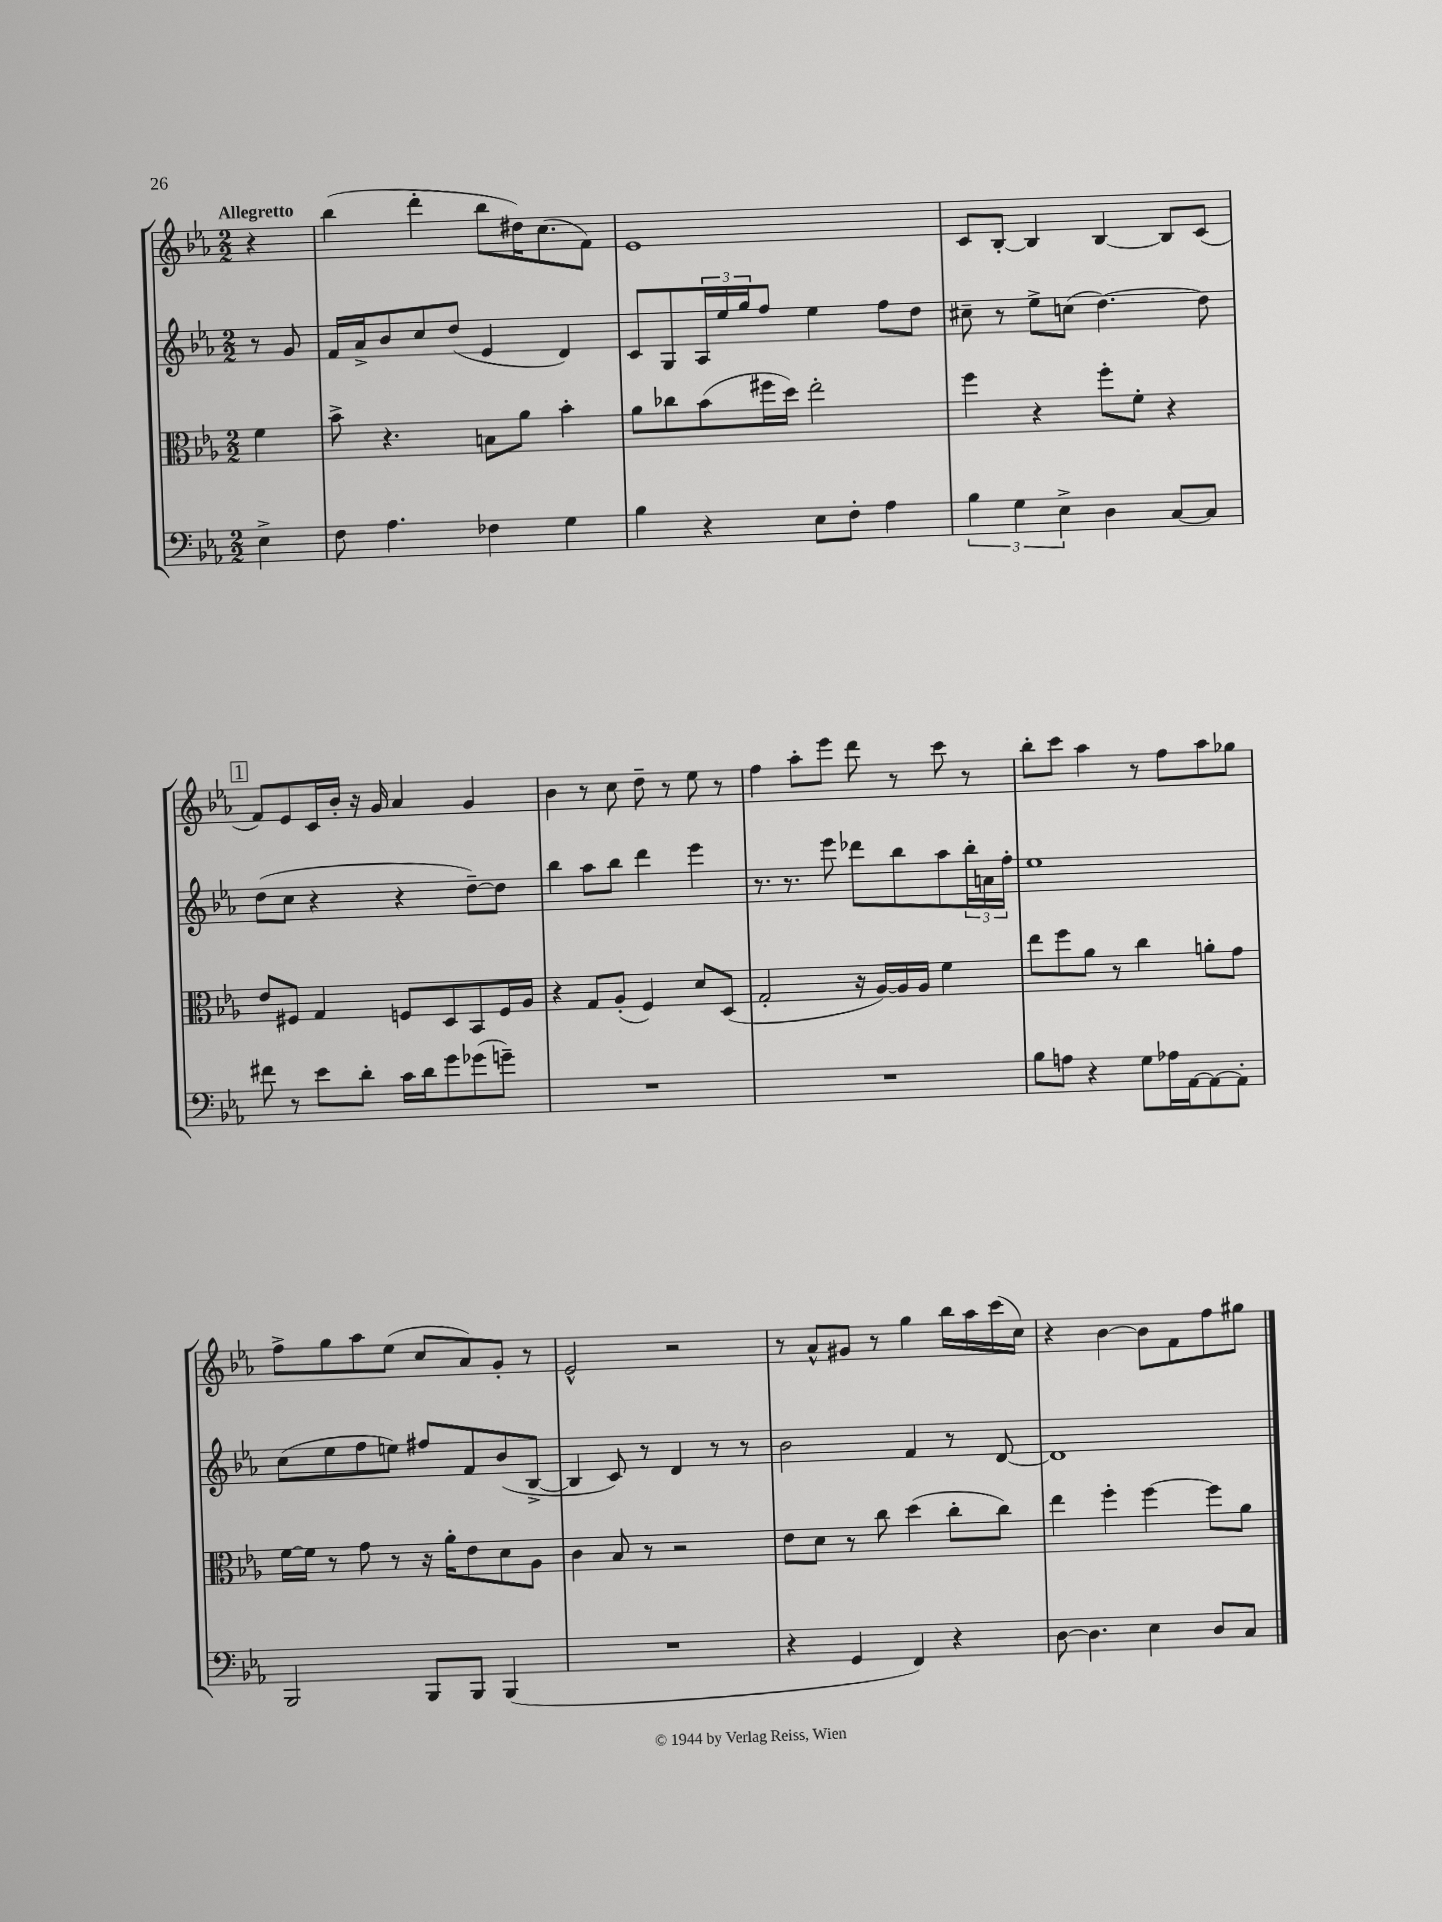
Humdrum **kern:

**kern	**kern	**kern	**kern
*staff4	*staff3	*staff2	*staff1
*clefF4	*clefC3	*clefG2	*clefG2
*k[b-e-a-]	*k[b-e-a-]	*k[b-e-a-]	*k[b-e-a-]
*M2/2	*M2/2	*M2/2	*M2/2
4E-^\	4f\	8r	4r
.	.	8g/	.
=	=	=	=
8F\	8b-^\	16f/LL	(4bb-\
.	.	16a-^/J	.
4.A-\	4.r	8b-/	.
.	.	8cc/	4ddd'\
.	.	(8dd/J	.
4F-\	8B\L	4e-/	8bb-\L
.	8a-\J	.	16dd#\K)
.	.	.	(8.cc\
4G\	4b-'\	4d/)	.
.	.	.	8f\J)
=	=	=	=
4B-\	8a-\L	8c/L	1e-
.	8cc-\	8G/	.
4r	(8b-\	24A-/L	.
.	.	24ee-/	.
.	.	24gg/J	.
.	16ff#\L	8ff/J	.
.	16dd\JJ)	.	.
8E-\L	2ee-'\	4ee-\	.
8F'\J	.	.	.
4A-\	.	8ff\L	.
.	.	8dd\J	.
=	=	=	=
6B-\	4ff\	8cc#~\	8c/L
.	.	8r	[8B-'/J
6G\	.	.	.
.	4r	8ee-^\L	4B-/]
6E-^\	.	.	.
.	.	(8cc\J	.
4D\	8ff'\L	[4.dd\)	[4B-/
.	8f'\J	.	.
[8C/L	4r	.	8B-/]L
8C/]J	.	8dd\]	(8c/J
=	=	=	=
8f#\	8e-/L	(8dd\L	8f/L)
8r	8F#/J	8cc\J	8e-/
8e-\L	4G/	4r	16c/L
.	.	.	16b-'/JJ
8d'\J	.	.	16r
.	.	.	16g/
16c\LL	8F/L	4r	4a-/
16d\J	.	.	.
8g\	8D/	.	.
(8g-\	8BB-/	[8dd~\L)	4g/
8g~\J)	16F/L	8dd\]J	.
.	16A-/JJ	.	.
=	=	=	=
1r	4r	4bb-\	4b-\
.	8G/L	8aa-\L	8r
.	(8A-'/J	8bb-\J	8cc\
.	4F/)	4ddd\	8dd~\
.	.	.	8r
.	8d/L	4eee-\	8ee-\
.	(8D/J	.	8r
=	=	=	=
1r	2G'/	8.r	4ff\
.	.	8.r	.
.	.	.	8aa-'\L
.	.	8eee-\	8eee-\J
.	16r	8ddd-\L	8ddd\
.	[16A-/LL)	.	.
.	16A-/]	8bb-\	8r
.	16A-/JJ	.	.
.	4f\	8aa-\	8ccc\
.	.	24bb-'\L	8r
.	.	24a\	.
.	.	24ff'\JJ	.
=	=	=	=
8B-\L	8ee-\L	1ee-	8bb-'\L
8A\J	8ff\	.	8ccc\J
4r	8a-\J	.	4aa-\
.	8r	.	.
8G\L	4cc\	.	8r
16A-\L	.	.	8ff\L
[16AA-\J	.	.	.
8AA-\_	8a'\L	.	8aa-\
8AA-'\]J	8g\J	.	8gg-\J
=	=	=	=
2BBB-/	[16f\LL	(8cc\L	8ff^\L
.	16f\]JJ	.	.
.	8r	8ee-\	8gg\
.	8g\	8ff\	8aa-\
.	8r	8ee\J)	(8ee-\J
8BBB-/L	16r	8ff#/L	8cc/L
.	16a-'\LK	.	.
8BBB-/J	8e-\	8f/	8a-/)
(4BBB-/	8d\	(8b-/	8g'/J
.	8A-\J	[8B-^/J	8r
=	=	=	=
1r	4c\	4B-/]	2e-^^/
.	8B-/	8c/)	.
.	8r	8r	.
.	2r	4d/	2r
.	.	8r	.
.	.	8r	.
=	=	=	=
4r	8e-\L	2b-\	8r
.	8d\J	.	8a-^^/L
4GG/	8r	.	8g#/J
.	8cc\	.	8r
4FF/)	(4dd\	4f/	4gg\
4r	8cc'\L	8r	16bb-\LL
.	.	.	16aa-\
.	8cc\J)	[8d/	(16ccc\
.	.	.	16cc\JJ)
=	=	=	=
[8D\	4ee-\	1d]	4r
4.D\]	.	.	.
.	4ff'\	.	[4b-\
4E-\	[4ff\	.	8b-\]L
.	.	.	8f\
8D/L	8ff\]L	.	8ff\
8C/J	8a-\J	.	8gg#\J
==	==	==	==
*-	*-	*-	*-
